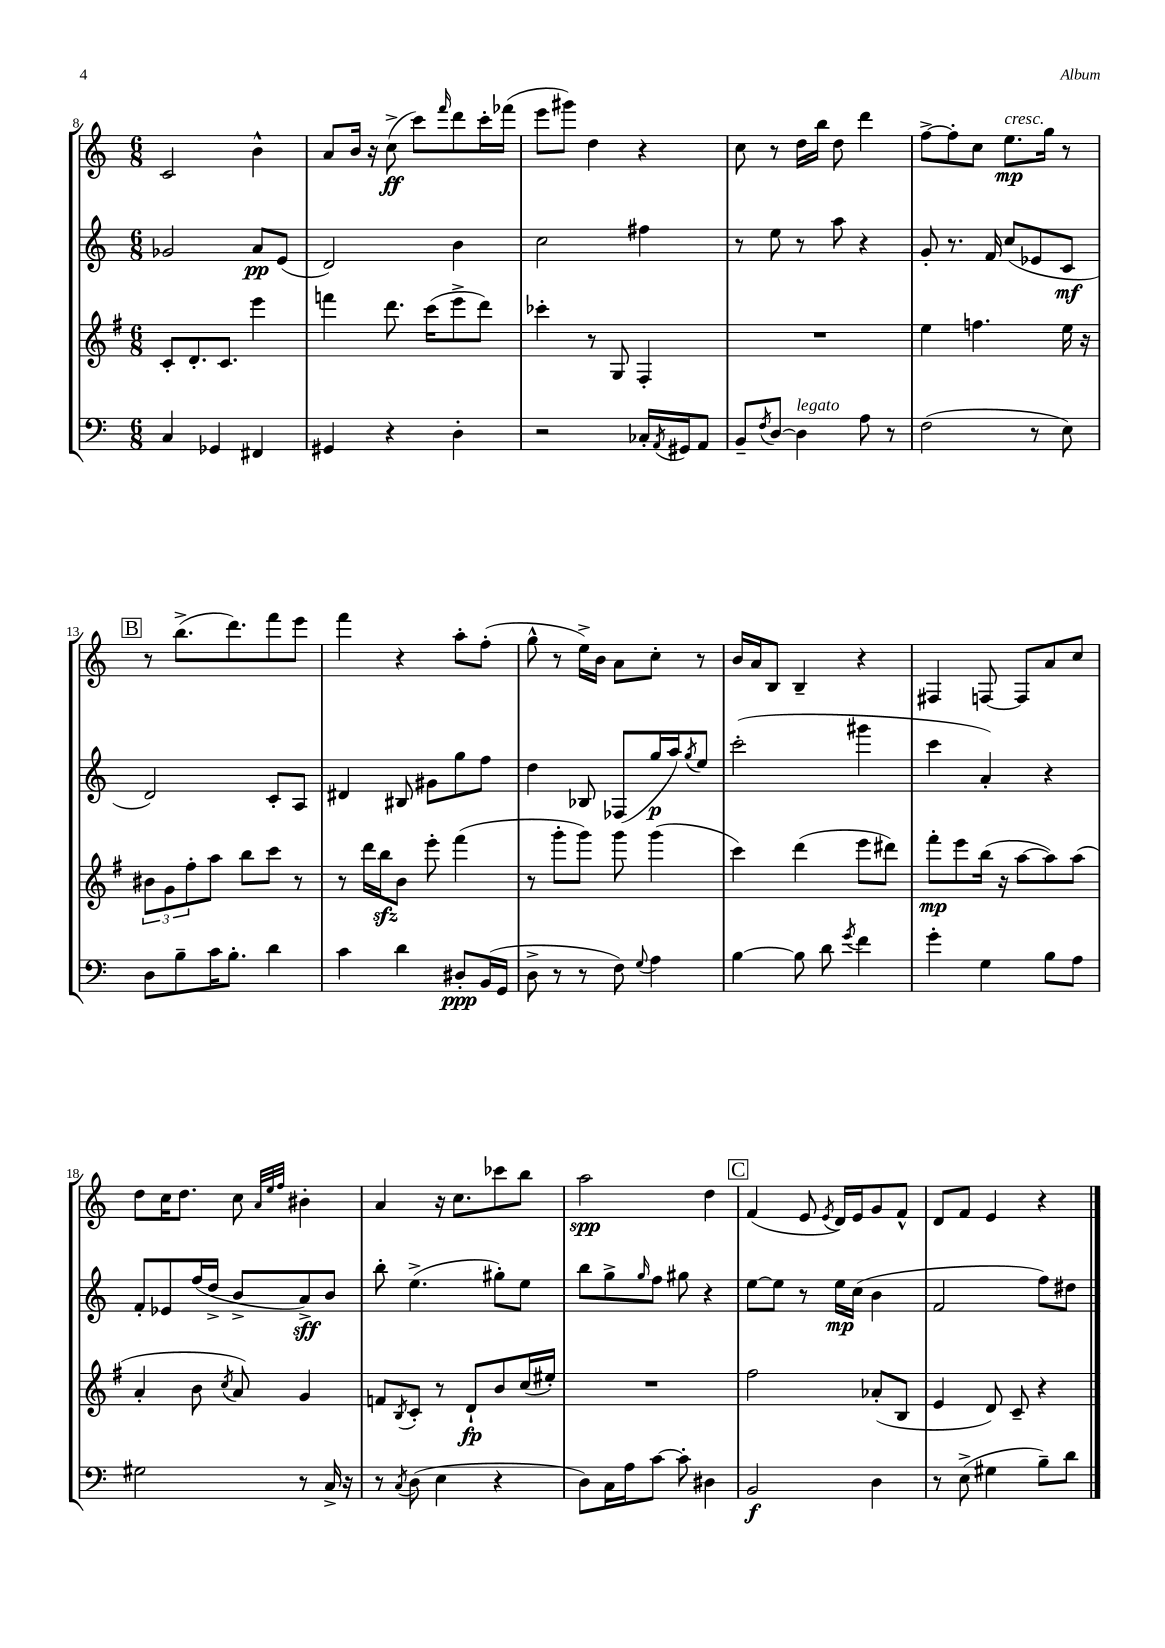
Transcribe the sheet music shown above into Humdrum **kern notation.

**kern	**dynam	**kern	**dynam	**kern	**dynam	**kern	**dynam
*part4	*part4	*part3	*part3	*part2	*part2	*part1	*part1
*staff4	*staff4	*staff3	*staff3	*staff2	*staff2	*staff1	*staff1
*clefF4	*	*clefG2	*	*clefG2	*	*clefG2	*
*k[]	*	*k[f#]	*	*k[]	*	*k[]	*
*M6/8	*	*M6/8	*	*M6/8	*	*M6/8	*
=8	=8	=8	=8	=8	=8	=8	=8
4C/	.	8c'/L	.	2g-X/	.	2c/	.
.	.	8.d'/	.	.	.	.	.
4GG-X/	.	.	.	.	.	.	.
.	.	8.c/J	.	.	.	.	.
4FF#X/	.	4eee\	.	8a/L	pp	4b^^\	.
.	.	.	.	(8e/J	.	.	.
=9	=9	=9	=9	=9	=9	=9	=9
4GG#X/	.	4fffn\	.	2d/)	.	8a/L	.
.	.	.	.	.	.	16b/Jk	.
.	.	.	.	.	.	16r	.
4r	.	8.ddd\	.	.	.	(8cc^\	ff
.	.	.	.	.	.	8ccc\L)	.
.	.	(16ccc\KL	.	.	.	.	.
.	.	.	.	.	.	16qqfff/	.
4D'\	.	8eee^\	.	4b\	.	8ddd\	.
.	.	8ddd\J)	.	.	.	16ccc'\L	.
.	.	.	.	.	.	(16fff-X\JJ	.
=10	=10	=10	=10	=10	=10	=10	=10
2r	.	4ccc-X'\	.	2cc\	.	8eee\L	.
.	.	.	.	.	.	8ggg#X\J)	.
.	.	8r	.	.	.	4dd\	.
.	.	8G/	.	.	.	.	.
16C-X'/LL	.	4F#'/	.	4ff#X\	.	4r	.
8qAA/	.	.	.	.	.	.	.
16GG#X/J	.	.	.	.	.	.	.
8AA/J	.	.	.	.	.	.	.
=11	=11	=11	=11	=11	=11	=11	=11
8BB~/L	.	2.r	.	8r	.	8cc\	.
8qF/	.	.	.	.	.	.	.
[8D/J	.	.	.	8ee\	.	8r	.
!LO:TX:a:i:t=legato	!	!	!	!	!	!	!
4D\]	.	.	.	8r	.	16dd\LL	.
.	.	.	.	.	.	16bb\JJ	.
.	.	.	.	8aa\	.	8dd\	.
8A\	.	.	.	4r	.	4ddd\	.
8r	.	.	.	.	.	.	.
=12	=12	=12	=12	=12	=12	=12	=12
(2F\	.	4ee\	.	8g'/	.	[8ff^\L	.
.	.	.	.	8.r	.	8ff'\]	.
.	.	4.ffn\	.	.	.	8cc\J	.
.	.	.	.	16f/	.	.	.
!	!	!	!	!	!	!LO:TX:a:i:t=cresc.	!
.	.	.	.	(8cc/L	.	8.ee\L	mp
8r	.	.	.	8e-X/	.	.	.
.	.	.	.	.	.	16gg\Jk	.
8E\)	.	16ee\	.	8c/J	mf	8r	.
.	.	16r	.	.	.	.	.
!!LO:LB:g=z
!!LO:REH:place=s1:t=B
=13	=13	=13	=13	=13	=13	=13	=13
8D\L	.	12b#X\L	.	2d/)	.	8r	.
.	.	12g\	.	.	.	.	.
8B~\	.	.	.	.	.	(8.bb^\L	.
.	.	12ff#'\	.	.	.	.	.
16c\K	.	8aa\J	.	.	.	.	.
8.B'\J	.	.	.	.	.	8.ddd\)	.
.	.	8bb\L	.	.	.	.	.
4d\	.	8ccc\J	.	8c'/L	.	8fff\	.
.	.	8r	.	8A/J	.	8eee\J	.
=14	=14	=14	=14	=14	=14	=14	=14
4c\	.	8r	.	4d#X/	.	4fff\	.
.	.	16ddd\LL	.	.	.	.	.
.	.	16bbzz\J	.	.	.	.	.
4d\	.	8b\J	.	8B#X/	.	4r	.
.	.	8eee'\	.	8g#X\L	.	.	.
8D#X'/L	ppp	(4fff#\	.	8gg\	.	8aa'\L	.
(16BB/L	.	.	.	8ff\J	.	(8ff'\J	.
16GG/JJ	.	.	.	.	.	.	.
=15	=15	=15	=15	=15	=15	=15	=15
8D^\	.	8r	.	4dd\	.	8gg^^\	.
8r	.	8ggg'\L	.	.	.	8r	.
8r	.	8ggg\J)	.	8B-X/	.	16ee^\LL)	.
.	.	.	.	.	.	16b\JJ	.
8F\)	.	8ggg\	.	(8F-X/L	.	8a\L	.
8qqG/	.	.	.	.	.	.	.
4A\	.	(4ggg\	.	16gg/L	p	8cc'\J	.
.	.	.	.	16aa/J)	.	.	.
.	.	.	.	8qgg/	.	.	.
.	.	.	.	8ee/J	.	8r	.
=16	=16	=16	=16	=16	=16	=16	=16
[4B\	.	4ccc\)	.	(2ccc'\	.	16b/LL	.
.	.	.	.	.	.	16a/J	.
.	.	.	.	.	.	8B/J	.
8B\]	.	(4ddd\	.	.	.	4B~/	.
8d\	.	.	.	.	.	.	.
8qg/	.	.	.	.	.	.	.
4f\	.	8eee\L	.	4ggg#X\	.	4r	.
.	.	8ddd#X\J)	.	.	.	.	.
=17	=17	=17	=17	=17	=17	=17	=17
4g'\	.	8fff#'\L	mp	4ccc\	.	4F#X/	.
.	.	8eee\	.	.	.	.	.
4G\	.	(16bb\Jk	.	4a'/)	.	[8Fn/	.
.	.	16r	.	.	.	.	.
.	.	[8aa\L	.	.	.	8F/L]	.
8B\L	.	8aa\])	.	4r	.	8a/	.
8A\J	.	(8aa\J	.	.	.	8cc/J	.
!!LO:LB:g=z
=18	=18	=18	=18	=18	=18	=18	=18
2G#X\	.	4a'/	.	8f'/L	.	8dd\L	.
.	.	.	.	8e-X/	.	16cc\K	.
.	.	.	.	.	.	8.dd\J	.
.	.	8b\	.	(16ff/L	.	.	.
.	.	.	.	16dd^/JJ	.	.	.
.	.	8qcc/	.	.	.	.	.
.	.	8a/)	.	8b^/L	.	8cc\	.
.	.	.	.	.	.	32qqa/LLL	.
.	.	.	.	.	.	32qqee/	.
.	.	.	.	.	.	32qqff/JJJ	.
8r	.	4g/	.	8a^/)	sff	4b#X'\	.
16C^/	.	.	.	8b/J	.	.	.
16r	.	.	.	.	.	.	.
=19	=19	=19	=19	=19	=19	=19	=19
8r	.	8fn/L	.	8bb'\	.	4a/	.
8qC/	.	8qB/	.	.	.	.	.
(8D\	.	8c'/J	.	(4.ee^\	.	.	.
4E\	.	8r	.	.	.	16r	.
.	.	.	.	.	.	8.cc\L	.
.	.	8d`/L	fp	.	.	.	.
4r	.	8b/	.	8gg#X'\L)	.	8ccc-X\	.
.	.	(16cc/L	.	8ee\J	.	8bb\J	.
.	.	16ee#X'/JJ)	.	.	.	.	.
=20	=20	=20	=20	=20	=20	=20	=20
8D\L)	.	2.r	.	8bb\L	.	2aa\	spp
16C\L	.	.	.	8gg^\	.	.	.
16A\J	.	.	.	.	.	.	.
.	.	.	.	16qqgg/	.	.	.
[8c\J	.	.	.	8ff\J	.	.	.
8c'\]	.	.	.	8gg#X\	.	.	.
4D#X\	.	.	.	4r	.	4dd\	.
!!LO:REH:place=s1:t=C
=21	=21	=21	=21	=21	=21	=21	=21
2BB/	f	2ff#\	.	[8ee\L	.	(4f/	.
.	.	.	.	8ee\J]	.	.	.
.	.	.	.	8r	.	8e/	.
.	.	.	.	.	.	8qe/	.
.	.	.	.	16ee\LL	mp	16d/LL)	.
.	.	.	.	(16cc\JJ	.	16e/J	.
4D\	.	(8a-X'/L	.	4b\	.	8g/	.
.	.	8B/J	.	.	.	8f^^/J	.
=22	=22	=22	=22	=22	=22	=22	=22
8r	.	4e/	.	2f/	.	8d/L	.
(8E^\	.	.	.	.	.	8f/J	.
4G#X\	.	8d/)	.	.	.	4e/	.
.	.	8c~/	.	.	.	.	.
8B~\L)	.	4r	.	8ff\L)	.	4r	.
8d\J	.	.	.	8dd#X\J	.	.	.
==	==	==	==	==	==	==	==
*-	*-	*-	*-	*-	*-	*-	*-
